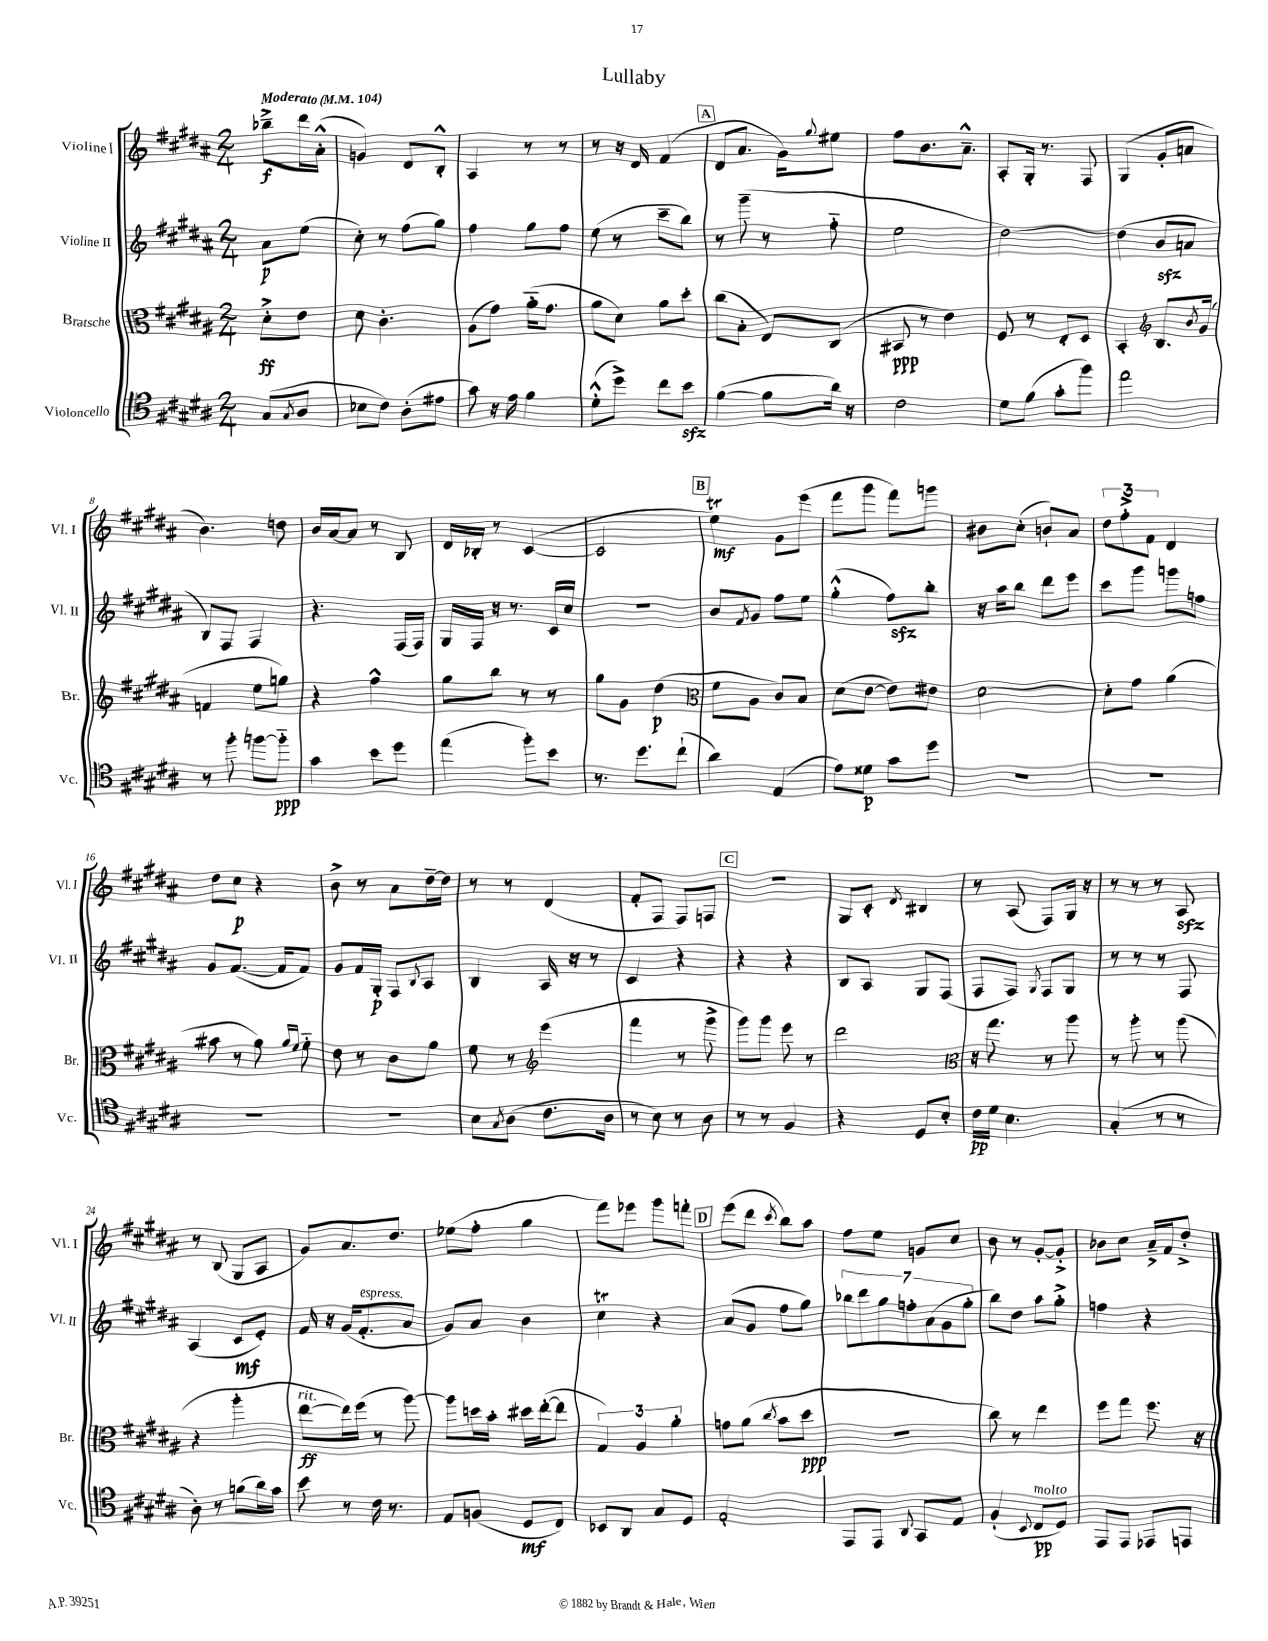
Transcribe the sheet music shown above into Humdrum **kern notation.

**kern	**dynam	**kern	**dynam	**kern	**dynam	**kern	**dynam
*part4	*part4	*part3	*part3	*part2	*part2	*part1	*part1
*staff4	*staff4	*staff3	*staff3	*staff2	*staff2	*staff1	*staff1
*I"Violoncello	*	*I"Bratsche	*	*I"Violine II	*	*I"Violine I	*
*I'Vc.	*	*I'Br.	*	*I'Vl. II	*	*I'Vl. I	*
*clefC4	*	*clefC3	*	*clefG2	*	*clefG2	*
*k[f#c#g#d#a#]	*	*k[f#c#g#d#a#]	*	*k[f#c#g#d#a#]	*	*k[f#c#g#d#a#]	*
*M2/4	*	*M2/4	*	*M2/4	*	*M2/4	*
*MM104	*	*MM104	*	*MM104	*	*MM104	*
=	=	=	=	=	=	=	=
!	!	!	!	!	!	!LO:TX:a:B:t=Moderato	!
(8G#/L	.	8d#'^\L	ff	8a#\L	p	8bb-X~^\L	f
8qG#/	.	.	.	.	.	.	.
8A#/J	.	8e\J	.	(8ee\J	.	16ddd#\L	.
.	.	.	.	.	.	(16a#'^^\JJ	.
=1	=1	=1	=1	=1	=1	=1	=1
8B-X\L	.	8d#\	.	8cc#'\)	.	4gn/)	.
8c#\J)	.	4.c#'\	.	8r	.	.	.
(8A#'\L	.	.	.	(8ff#\L	.	8d#/L	.
8e#X\J	.	.	.	8gg#\J)	.	8B'^^/J	.
=2	=2	=2	=2	=2	=2	=2	=2
8g#\)	.	(8A#\L	.	4ff#\	.	4A#/	.
16r	.	8g#\J)	.	.	.	.	.
16e\	.	.	.	.	.	.	.
4f#\	.	(16a#\KL	.	8gg#\L	.	8r	.
.	.	8.g#\J	.	.	.	.	.
.	.	.	.	8ff#\J	.	8r	.
=3	=3	=3	=3	=3	=3	=3	=3
(8d#'^^\L	.	8a#\L	.	(8ee\	.	8r	.
8dd#^\J)	.	8d#\J)	.	8r	.	16r	.
.	.	.	.	.	.	16d#/	.
8cc#\L	.	8a#\L	.	8ccc#~\L	.	(4f#/	.
8bzz\J	.	8dd#'\J	.	8bb\J)	.	.	.
!!LO:REH:place=s1:t=A
=4	=4	=4	=4	=4	=4	=4	=4
([4f#\	.	(8cc#\L	.	8r	.	8d#/L	.
.	.	8B'\J	.	(8ggg#~\	.	8.a#/J	.
8f#\L]	.	8E/L)	.	8r	.	.	.
.	.	.	.	.	.	16g#\KL)	.
.	.	.	.	.	.	8qqgg#/	.
16a#\Jk)	.	(8C#/J	.	8ff#\	.	8ee#X\J	.
16r	.	.	.	.	.	.	.
=5	=5	=5	=5	=5	=5	=5	=5
2c#\	.	8BB#X/	ppp	2ee\	.	8ff#\L	.
.	.	8r	.	.	.	8.b\	.
.	.	4e\)	.	.	.	.	.
.	.	.	.	.	.	8.a#~^^\J	.
=6	=6	=6	=6	=6	=6	=6	=6
8d#\L	.	8F#/	.	[2dd#\)	.	8A#'/L	.
(8f#\J	.	8r	.	.	.	16G#'/Jk	.
.	.	.	.	.	.	8.r	.
8g#'\L	.	8E'/L	.	.	.	.	.
8ff#\J)	.	8D#/J	.	.	.	8F#/	.
=7	=7	=7	=7	=7	=7	=7	=7
2ee\	.	4BB'/	.	(4dd#\]	.	(4G#/	.
*	*	*clefG2	*	*	*	*	*
.	.	8.B/L	.	8bzz/L	.	8g#'/L	.
.	.	.	.	8an/J	.	8an/J	.
.	.	8qb/	.	.	.	.	.
.	.	(16g#/Jk	.	.	.	.	.
!!LO:LB:g=z
=8	=8	=8	=8	=8	=8	=8	=8
8r	.	4fn/	.	8B/L)	.	4.b\)	.
8ff#'\	.	.	.	8F#/J	.	.	.
[8ffn\L	.	8ee\L	.	4F#/	.	.	.
8ff\J]	ppp	8ggn\J)	.	.	.	8ddn\	.
=9	=9	=9	=9	=9	=9	=9	=9
4g#\	.	4r	.	4.r	.	16b/LL	.
.	.	.	.	.	.	[16a#/J	.
.	.	.	.	.	.	8a#/J]	.
8b\L	.	4ff#^^\	.	.	.	8r	.
8dd#\J	.	.	.	(16F#/LL	.	8B/	.
.	.	.	.	16F#/JJ)	.	.	.
=10	=10	=10	=10	=10	=10	=10	=10
(4ee\	.	8gg#\L	.	16G#/LL	.	16d#/LL	.
.	.	.	.	16F#/JJ	.	16B-X'/JJ	.
.	.	8bb\J	.	16r	.	8r	.
.	.	.	.	8.r	.	.	.
8ff#'\L)	.	8r	.	.	.	([4c#/	.
8b\J	.	8r	.	16c#/LL	.	.	.
.	.	.	.	16cc#/JJ	.	.	.
=11	=11	=11	=11	=11	=11	=11	=11
8.r	.	8gg#\L	.	2r	.	2c#/]	.
.	.	8g#\J	.	.	.	.	.
8.dd#\L	.	.	.	.	.	.	.
.	.	(4dd#\	p	.	.	.	.
(8cc#`\J	.	.	.	.	.	.	.
!!LO:REH:place=s1:t=B
=12	=12	=12	=12	=12	=12	=12	=12
*	*	*clefC3	*	*	*	*	*
4a#\)	.	8f#\L	.	8b/L	.	4eeT\)	mf
.	.	.	.	8qf#/	.	.	.
.	.	8A#\J	.	8g#/J	.	.	.
(4E/	.	8c#/L)	.	8ff#\L	.	8g#\L	.
.	.	8B/J	.	8ee\J	.	(8eee\J	.
=13	=13	=13	=13	=13	=13	=13	=13
8e\L)	.	(8d#\L	.	(4gg#'^^\	.	8fff#\L	.
8d##X\J	p	[8e\J	.	.	.	8ggg#\J	.
8g#\L	.	8e\L])	.	8ff#zz\L)	.	8fff#\L)	.
8dd#\J	.	8e#X\J	.	8bb'\J	.	8gggn\J	.
=14	=14	=14	=14	=14	=14	=14	=14
2r	.	[2d#\	.	16r	.	8b#X\L	.
.	.	.	.	16aa#\KL	.	.	.
.	.	.	.	8bb\J	.	(8cc#'\J	.
.	.	.	.	8ddd#\L	.	8bn`/L)	.
.	.	.	.	8eee\J	.	8a#/J	.
=15	=15	=15	=15	=15	=15	=15	=15
2r	.	8d#'\L]	.	8ccc#\L	.	12dd#\L	.
.	.	.	.	.	.	12ff#'^\	.
.	.	8g#\J	.	8ggg#\J	.	.	.
.	.	.	.	.	.	12f#\J	.
.	.	(4a#\	.	8gggn\L	.	4d#/	.
.	.	.	.	8ffn\J	.	.	.
!!LO:LB:g=z
=16	=16	=16	=16	=16	=16	=16	=16
2r	.	8b#X\	.	8g#/L	.	8dd#\L	.
.	.	8r	.	([8.f#/J	.	8cc#\J	p
.	.	8a#\)	.	.	.	4r	.
.	.	.	.	16f#/KL]	.	.	.
.	.	16qqa#/LL	.	.	.	.	.
.	.	16qqf#/JJ	.	.	.	.	.
.	.	8f#\	.	8f#/J)	.	.	.
=17	=17	=17	=17	=17	=17	=17	=17
2r	.	8e\	.	8g#/L	.	8b^\	.
.	.	8r	.	16f#/L	.	8r	.
.	.	.	.	16G#'/JJ	p	.	.
.	.	8c#\L	.	8F#/L	.	8a#\L	.
.	.	.	.	8qqB/	.	.	.
.	.	8a#\J	.	8A#/J	.	[16dd#~\L	.
.	.	.	.	.	.	16dd#\JJ]	.
=18	=18	=18	=18	=18	=18	=18	=18
8B\L	.	8f#\	.	4B/	.	8r	.
8qG#/	.	.	.	.	.	.	.
(8A#\J	.	8r	.	.	.	8r	.
*	*	*clefG2	*	*	*	*	*
8.c#\L	.	(4eee\	.	16A#/	.	(4d#/	.
.	.	.	.	16r	.	.	.
.	.	.	.	8r	.	.	.
16A#\Jk	.	.	.	.	.	.	.
=19	=19	=19	=19	=19	=19	=19	=19
8r	.	4fff#\	.	4c#/	.	8f#'/L	.
8B\)	.	.	.	.	.	8F#/J	.
8r	.	8r	.	4r	.	8F#/L)	.
8A#\	.	8ggg#^\	.	.	.	8Fn/J	.
!!LO:REH:place=s1:t=C
=20	=20	=20	=20	=20	=20	=20	=20
8r	.	8ggg#\L)	.	4r	.	2r	.
8r	.	8ggg#\J	.	.	.	.	.
4F#/	.	8eee\	.	4r	.	.	.
.	.	8r	.	.	.	.	.
=21	=21	=21	=21	=21	=21	=21	=21
4r	.	2ddd#\	.	8B/L	.	8G#/L	.
.	.	.	.	8A#/J	.	8c#'/J	.
.	.	.	.	.	.	8qd#/	.
8D#/L	.	.	.	8G#/L	.	4B#X/	.
8B'/J	.	.	.	(8F#/J	.	.	.
=22	=22	=22	=22	=22	=22	=22	=22
*	*	*clefC3	*	*	*	*	*
16c#\LL	pp	16r	.	8F#/L	.	8r	.
16d#\JJ	.	8.gg#\	.	.	.	.	.
4.B\	.	.	.	8F#/J)	.	(8A#/	.
.	.	.	.	8qG#/	.	.	.
.	.	8r	.	8F#/L	.	8F#/L)	.
.	.	8aa#\	.	8G#/J	.	16G#/Jk	.
.	.	.	.	.	.	16r	.
=23	=23	=23	=23	=23	=23	=23	=23
(4G#'/	.	8r	.	8r	.	8r	.
.	.	8aa#'\	.	8r	.	8r	.
8r	.	8r	.	8r	.	8r	.
8r	.	(8aa#\	.	8F#/	.	8A#zz/	.
!!LO:LB:g=z
=24	=24	=24	=24	=24	=24	=24	=24
8A#'\)	.	4r	.	(4A#/	.	8r	.
8r	.	.	.	.	.	(8B/	.
(8fn\L	.	4aa#'\	.	8c#/L	mf	8G#/L	.
16a#\L)	.	.	.	8e'/J)	.	8A#/J	.
16g#\JJ	.	.	.	.	.	.	.
=25	=25	=25	=25	=25	=25	=25	=25
!	!	!LO:TX:a:i:t=rit.	!	!	!	!	!
8b\	.	[8ee\L	ff	16f#/	.	8g#/L)	.
.	.	.	.	16r	.	.	.
8r	.	16ee\L])	.	(16g#/KL	.	8.a#/	.
!	!	!	!	!LO:TX:a:i:t=espress.	!	!	!
.	.	(16ff#\JJ	.	8.f#'/	.	.	.
16c#\	.	8r	.	.	.	.	.
8.r	.	.	.	.	.	8.dd#/J	.
.	.	[8aa#\)	.	8a#/J	.	.	.
=26	=26	=26	=26	=26	=26	=26	=26
8E/L	.	8aa#\L]	.	8g#/L)	.	(8ee-X\L	.
(8Fn/J	.	16ddn\L	.	8a#/J	.	8ff#'\J	.
.	.	16b'\JJ	.	.	.	.	.
8D#/L	mf	16dd#X\LL	.	4b\	.	4gg#\	.
.	.	([16ee'\J	.	.	.	.	.
8C#/J)	.	8ee\J]	.	.	.	.	.
=27	=27	=27	=27	=27	=27	=27	=27
8BB-X/L	.	6G#/)	.	4cc#T\	.	8fff#\L)	.
8AA#/J	.	.	.	.	.	8eee-X\J	.
.	.	6A#/	.	.	.	.	.
8G#/L	.	.	.	4r	.	8ggg#\L	.
.	.	6a#'\	.	.	.	.	.
8D#/J	.	.	.	.	.	8fffn'\J	.
!!LO:REH:place=s1:t=D
=28	=28	=28	=28	=28	=28	=28	=28
2E'/	.	8gn\L	.	(8a#/L	.	(8eee\L	.
.	.	(8a#\J	.	8g#/J	.	8ddd#\J	.
.	.	8qcc#/	.	.	.	8qccc#/	.
.	.	8b\L	.	8ff#\L	.	8bb\L)	.
.	.	8dd#\J	ppp	8gg#\J)	.	8aa#\J	.
=29	=29	=29	=29	=29	=29	=29	=29
8EE/L	.	2r	.	14bb-X\L	.	8ff#\L	.
.	.	.	.	14ddd#\	.	.	.
8EE/J	.	.	.	.	.	8ee\J	.
.	.	.	.	14gg#\	.	.	.
.	.	.	.	14ffn'\	.	.	.
8qqAA#/	.	.	.	.	.	.	.
8GG#/L	.	.	.	.	.	8gn/L	.
.	.	.	.	(14a#\	.	.	.
.	.	.	.	14g#\	.	.	.
8E/J	.	.	.	.	.	8cc#/J	.
.	.	.	.	14gg#'\J	.	.	.
=30	=30	=30	=30	=30	=30	=30	=30
(4F#'/	.	8cc#\)	.	8bb\L)	.	8b\	.
.	.	8r	.	8dd#\J	.	8r	.
8qqBB/	.	.	.	.	.	.	.
!LO:TX:a:i:t=molto	!	!	!	!	!	!	!
8C#/L	pp	4ee\	.	8aa#\L	.	[8g#'/L	.
8D#/J)	.	.	.	8gg#'^\J	.	8g#'^/J]	.
=31	=31	=31	=31	=31	=31	=31	=31
8EE/L	.	8ff#\L	.	4ffn\	.	8b-X\L	.
8EE/J	.	8gg#\J	.	.	.	8cc#\J	.
8EE-X/L	.	8.ff#\	.	4r	.	16a#~^/LL	.
.	.	.	.	.	.	16f#/J	.
8EEn/J	.	.	.	.	.	8dd#'^/J	.
.	.	16r	.	.	.	.	.
==	==	==	==	==	==	==	==
*-	*-	*-	*-	*-	*-	*-	*-
